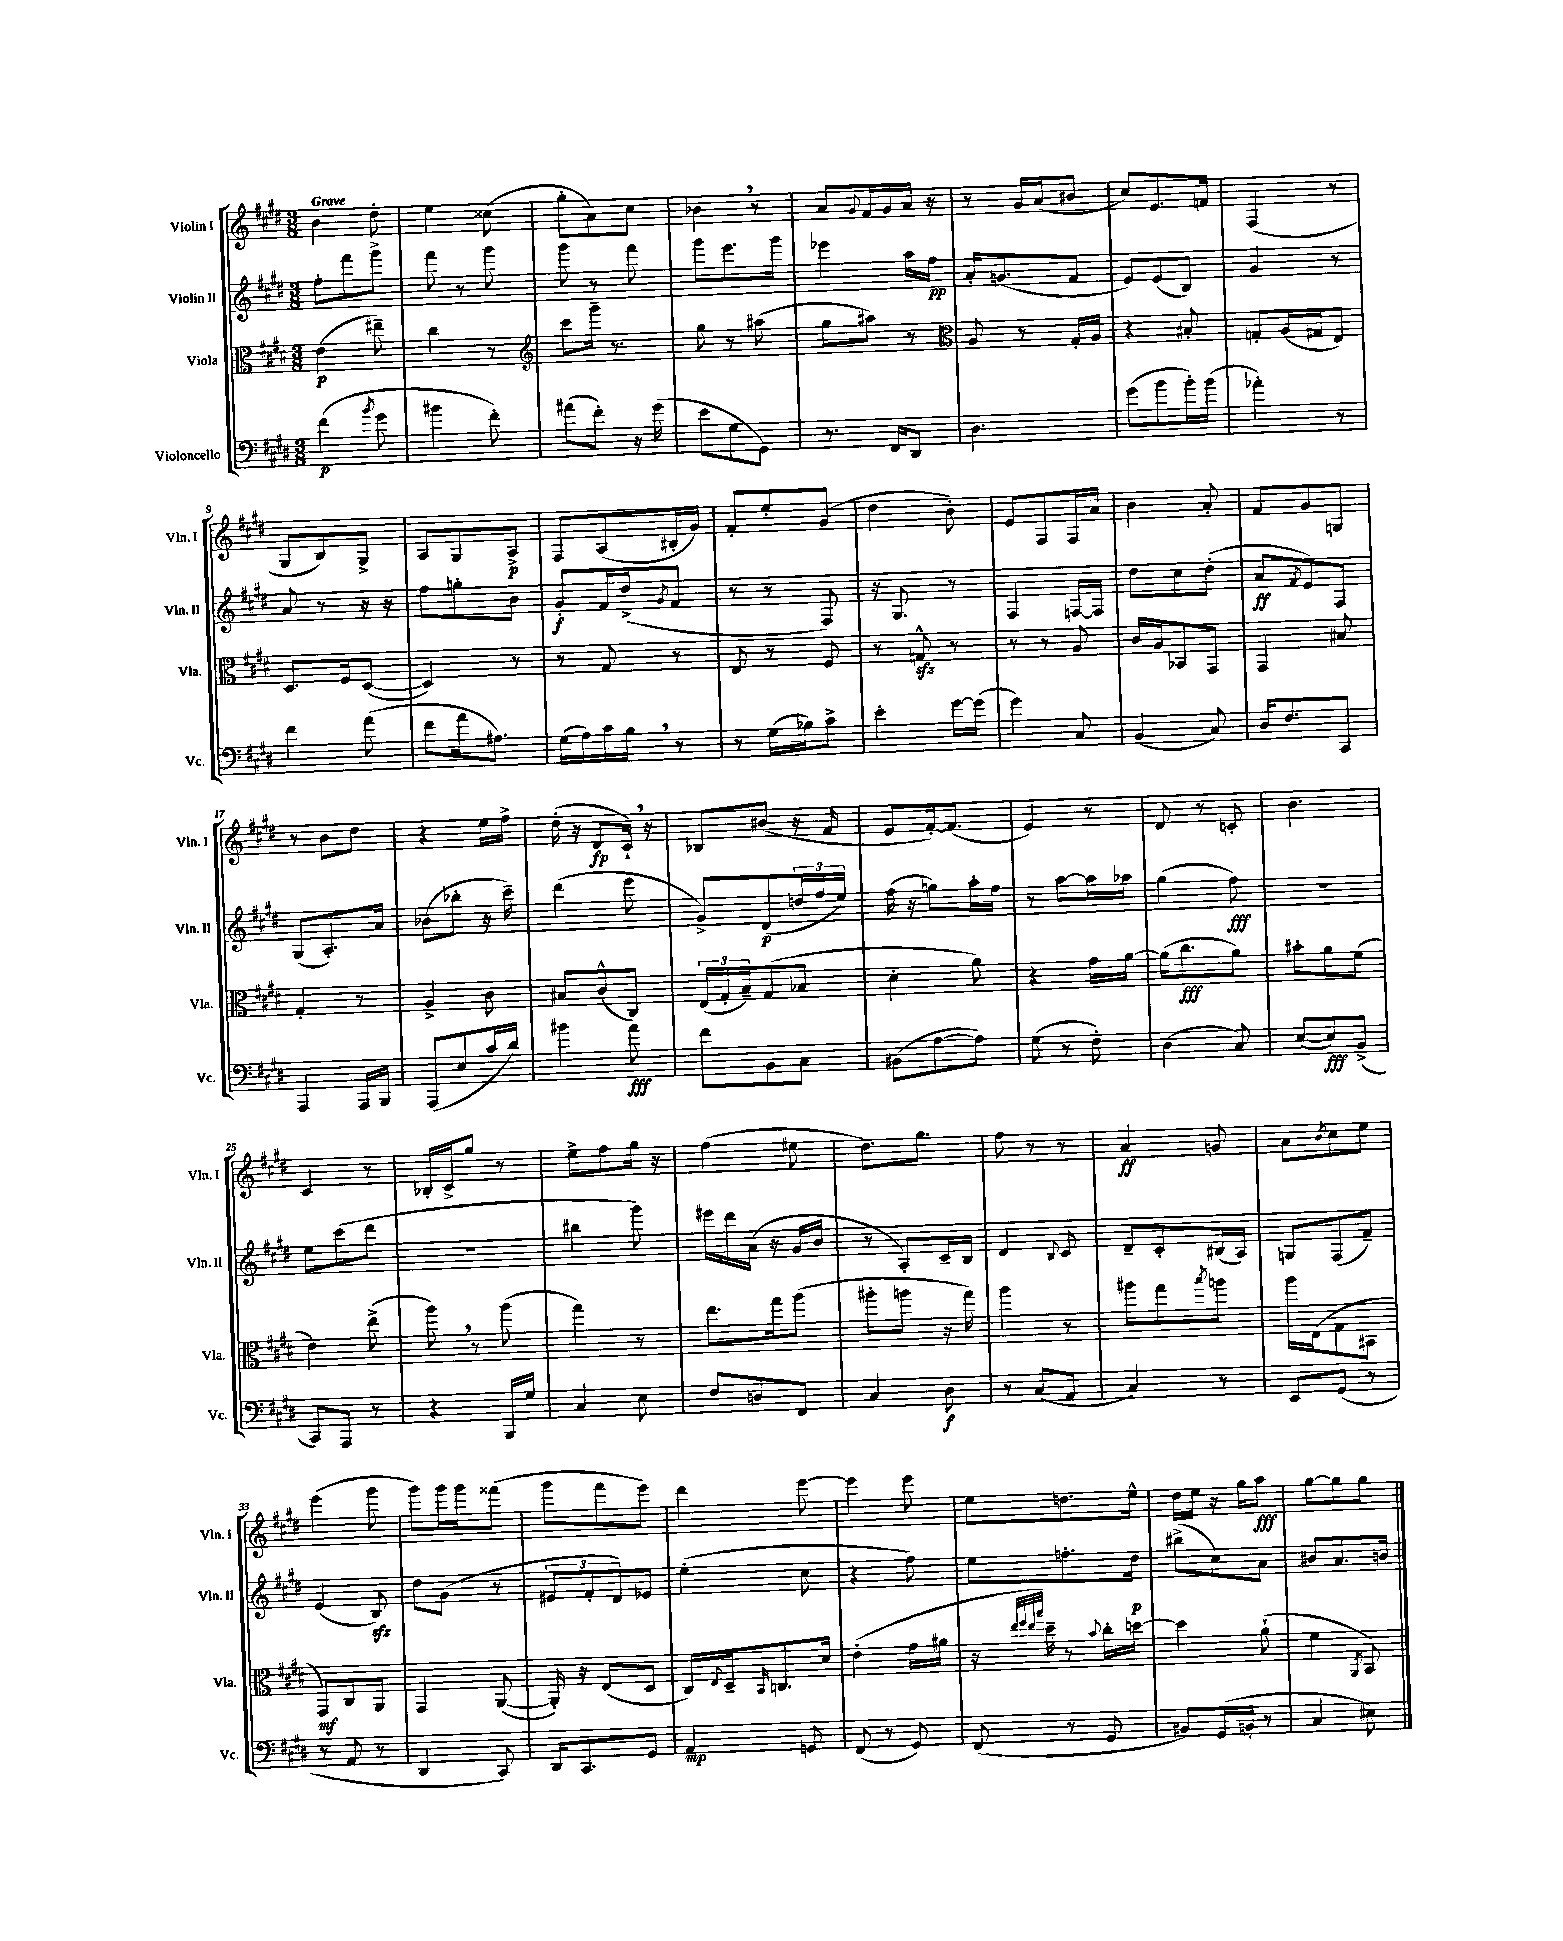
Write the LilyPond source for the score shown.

<<
\new StaffGroup <<
\new Staff = "s0" \with { instrumentName = "Violin I" shortInstrumentName = "Vln. I" } {
    \clef treble \key e \major \numericTimeSignature \time 3/8 \tempo "Grave"
    b'4 dis''8-. |
    e''4 cisis''8( |
    gis''8-. a'8) cis''8 |
    bes'4 \breathe r8 |
    a'8 \appoggiatura { gis'8 } fis'16 gis'16 a'16 r16 |
    r8 gis'16 a'16( bis'8 |
    cis''8) e'8. f'16 |
    fis4( r8 |
    gis8 b8) gis8-> |
    a8 gis8 a8->\p |
    fis8 a8( bis16-. gis'16) |
    fis'8-. e''8-. gis'8( |
    dis''4 b'8-.) |
    e'8 fis8 fis16 a'16 |
    b'4 a'8-. |
    fis'8 gis'8 g8 |
    r8 b'8 dis''8 |
    r4 e''16 fis''16-> |
    dis''16-.( r16 dis'8\fp cis'16-!) \breathe r16 |
    bes8 bis'8( r16 fis'16 |
    e'8 fis'16~-.) fis'8.( |
    e'4) r8 |
    dis'8 r8 c'8-. |
    b'4. |
    cis'4 r8 |
    bes16-. cis'16-> gis''8 r8 |
    e''8-> fis''8 gis''16 r16 |
    fis''4( eis''8 |
    dis''8.) gis''8. |
    fis''8 r8 r8 |
    a'4\ff g'8 |
    a'8 \acciaccatura { b'8 } cis''8 e''8 |
    e'''4( gis'''8 |
    gis'''8) gis'''16 gis'''16 fisis'''8( |
    gis'''8 fis'''8 e'''8) |
    dis'''4 e'''8~ |
    e'''4 e'''8 |
    e''8 d''8. e''16-^ |
    dis''16 e''16 r16 gis''16 a''8\fff |
    gis''8~ gis''8 gis''8 \bar "|." |
}
\new Staff = "s1" \with { instrumentName = "Violin II" shortInstrumentName = "Vln. II" } {
    \clef treble \key e \major \numericTimeSignature \time 3/8
    fis''8-. fis'''8 gis'''8-> |
    fis'''8 r8 gis'''8 |
    gis'''8 r8 fis'''8 |
    gis'''8 e'''8. gis'''16 |
    ees'''4 a''16 fis''16\pp |
    a'16-. g'8.( fis'8 |
    e'8) e'8( b8) |
    gis'4 r8 |
    a'8 r8 r16 r16 |
    fis''8 g''8-. b'8 |
    gis'8-.\f fis'16 dis''16->( \acciaccatura { gis'8 } fis'8 |
    r8 r8 fis8) |
    r16 gis8. r8 |
    fis4 f16~ f16 |
    dis''8 cis''8 dis''8-.( |
    a'8\ff \acciaccatura { fis'8 } e'8) fis8 |
    gis8( a8.-.) a'16 |
    bes'8( bes''8-. r16 cis'''16--) |
    dis'''4( e'''8 |
    gis'8->) dis'8\p( \tuplet 3/2 { d''16 fis''16 e''16) } |
    fis''16( r16 g''8) a''16-. fis''16 |
    r8 a''8~ a''16 aes''16 |
    gis''4( fis''8\fff) |
    R4. |
    e''8 cis'''8( dis'''8 |
    R4. |
    bis''4 gis'''8) |
    eis'''16 dis'''16 a'16( r16 gis'16 b'16 |
    r8 a8-.) cis'16-- b16 |
    dis'4 \appoggiatura { b8 } cis'8 |
    dis'8-- cis'8-. bis16( a16) |
    g8 fis8( fis'8--) |
    e'4( b8\sfz) |
    dis''8 gis'8( r8 |
    \tuplet 3/2 { eis'8 fis'8-. dis'8) } ees'8 |
    e''4-.( cis''8 |
    r4 fis''8) |
    e''8 f''8.-. dis''16\p |
    bis''8->( cis''8) a'8 |
    bis'8 a'8. b'16 \bar "|." |
}
\new Staff = "s2" \with { instrumentName = "Viola" shortInstrumentName = "Vla." } {
    \clef alto \key e \major \numericTimeSignature \time 3/8
    e'4\p( eis''8--) |
    cis''4 r8 |
    \clef treble cis'''8 gis'''16-- r8. |
    gis''8 r8 ais''8( |
    gis''8 ais''8) r8 |
    \clef alto a8 r8 gis16-. a16 |
    r4 bis8-. |
    g8-. a16( gis16 e8) |
    dis8. fis16 dis8~( |
    dis4) r8 |
    r8 gis8 r8 |
    e8 r8 fis8 |
    r8 g8-^\sfz r8 |
    r8 r8 a8 |
    cis'16 a16 bes,8 gis,8 |
    gis,4 bis8 |
    gis4-. r8 |
    a4-> cis'8 |
    bis8 cis'8-^( cis8) |
    \tuplet 3/2 { e16( gis16-. b16--) } gis8( bes8 |
    dis'4-. a'8) |
    r4 gis'16 a'16~ |
    a'16( cis''8.\fff a'8) |
    bis'8-. a'8 fis'8( |
    e'4) e''8->( |
    a''8) \breathe r8 a''8( |
    gis''4) r8 |
    e''8. gis''16 a''8( |
    ais''8-. a''8 r16 gis''16) |
    a''4 r8 |
    ais''8 gis''8 \acciaccatura { b''8 } a''8 |
    a''16 e16( gis8 bis,8 |
    gis,8\mf) cis8 a,8 |
    gis,4 a,8~( |
    a,16-.) r16 e8( dis8 |
    cis16) \appoggiatura { e8 } dis16-- \grace { b,16 } c8. dis'16 |
    e'4-.( gis'16 ais'16 |
    r16 \grace { e''32 fis''32 e''32 b''32 } dis''16--) r8 \appoggiatura { b'8 } cis''16-. d''16~ |
    d''4 a'8-!( |
    fis'4 \acciaccatura { a,8 } b,8) \bar "|." |
}
\new Staff = "s3" \with { instrumentName = "Violoncello" shortInstrumentName = "Vc." } {
    \clef bass \key e \major \numericTimeSignature \time 3/8
    fis'4\p( \acciaccatura { b'8 } gis'8 |
    bis'4 fis'8-.) |
    ais'8( fis'8-.) r16 gis'16( |
    e'8 gis8 gis,8) |
    r8. fis,16 dis,8 |
    dis4. |
    gis'8( b'8 b'16-.) b'16( |
    aes'4-.) r8 |
    fis'4 a'8( |
    fis'8 a'16 ais8.) |
    gis16( a16) cis'16 b16 \breathe r8 |
    r8 gis16( bes16) cis'8-> |
    e'4-. gis'16~ gis'16( |
    gis'4) cis8 |
    b,4( cis8) |
    dis16 fis8. cis,8 |
    a,,4 a,,16 b,,16 |
    a,,8( e8 cis'16 dis'16) |
    bis'4 a'8\fff |
    fis'8 b,8 cis8 |
    bis,8( a8~ a8) |
    gis8( r8 fis8-.) |
    dis4( cis8) |
    e8~( e8\fff) b,8->( |
    cis,8) a,,8 r8 |
    r4 b,,16 gis16 |
    cis4 e8 |
    fis8 d8 fis,8 |
    cis4 dis8\f |
    r8 cis8( a,8 |
    cis4) r8 |
    e,8 gis,8( r8 |
    r8 a,8 r8 |
    dis,4 cis,8) |
    dis,16 cis,8. gis,8 |
    a,4\mp g,8 |
    fis,8( r8 gis,8) |
    fis,8( r8 gis,8 |
    bis,8) gis,16( b,16-. r8 |
    cis4 eis8) \bar "|." |
}
>>
>>
